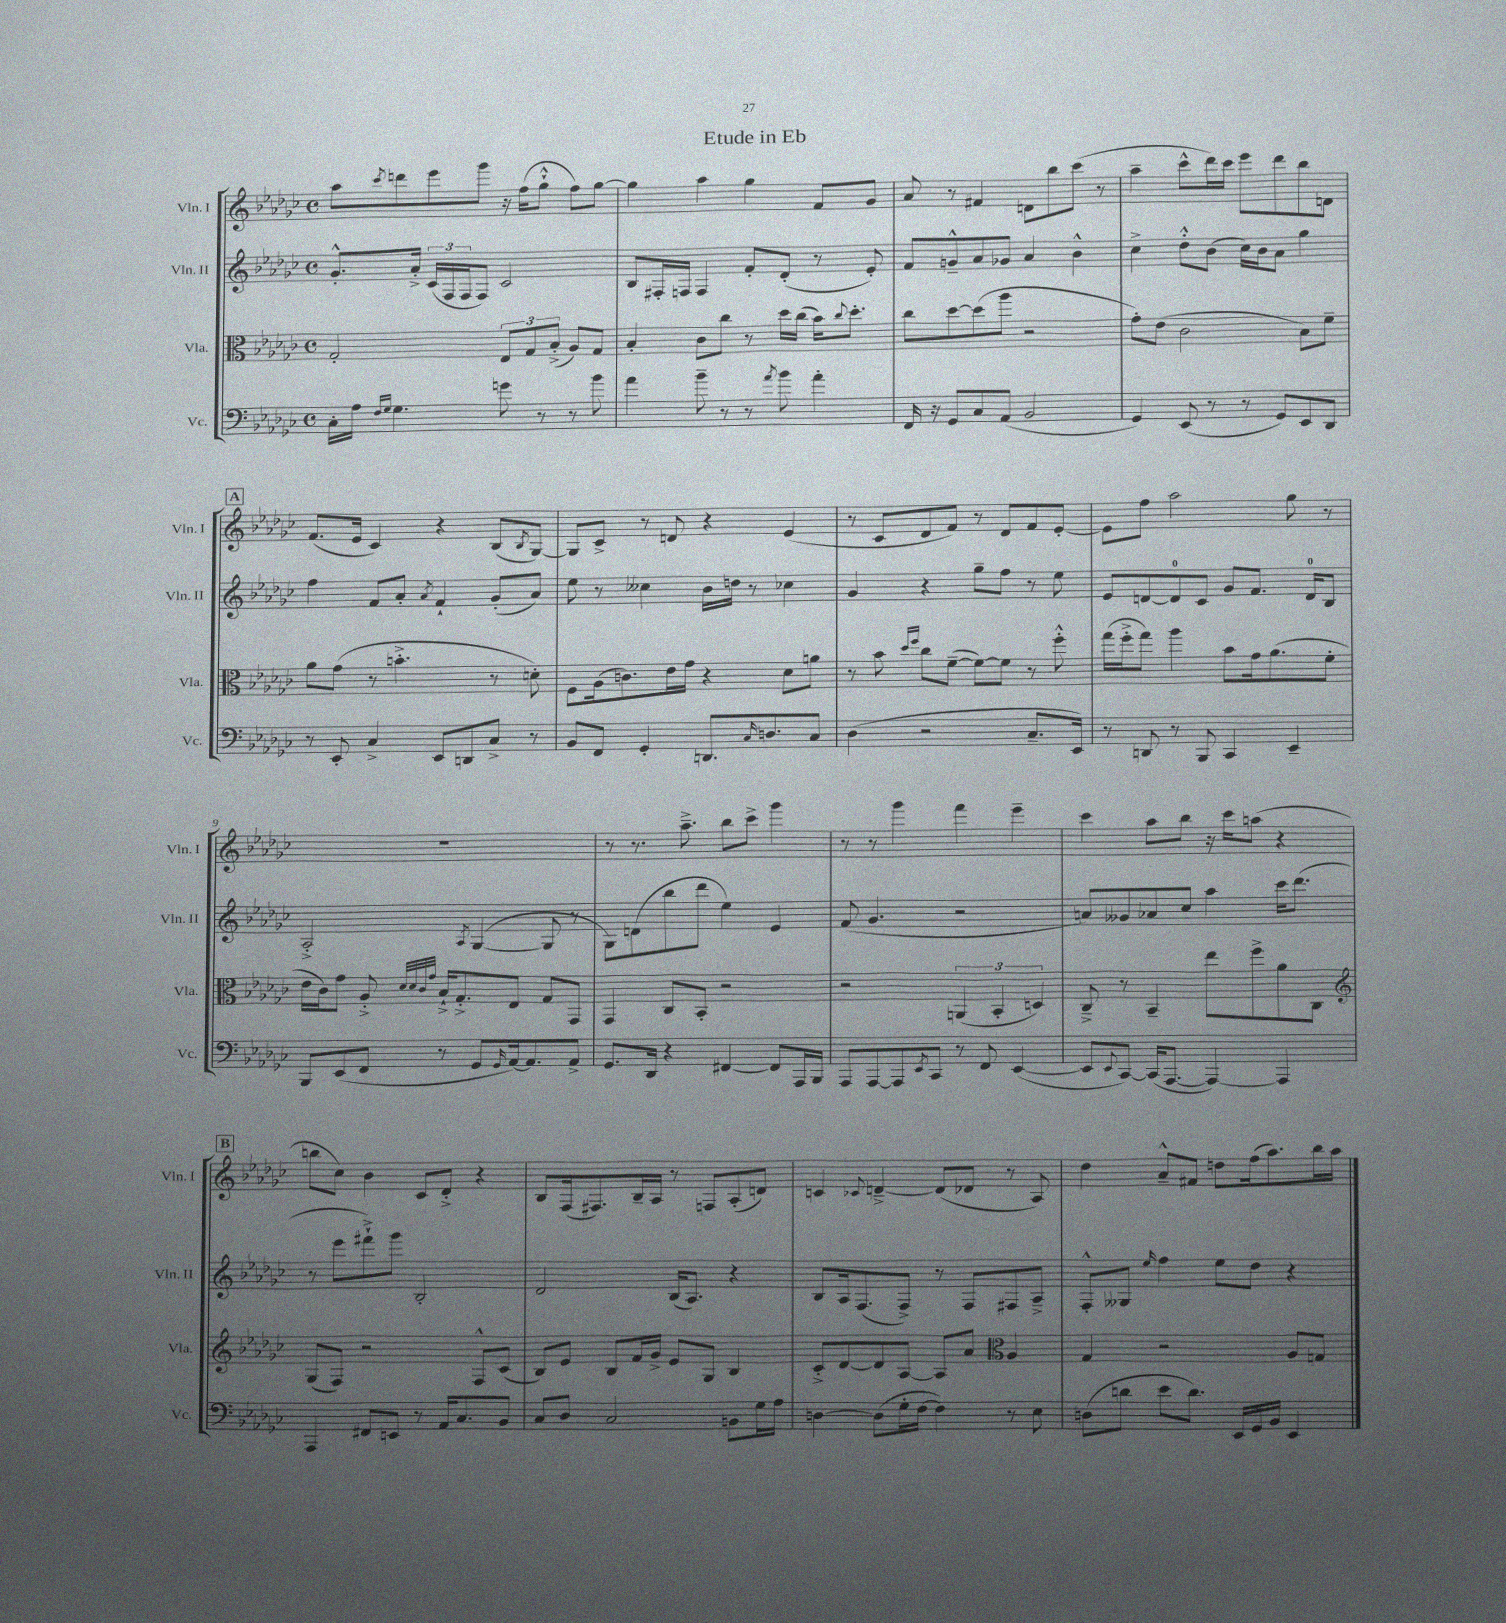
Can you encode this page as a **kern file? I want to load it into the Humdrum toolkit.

**kern	**kern	**kern	**kern
*part4	*part3	*part2	*part1
*staff4	*staff3	*staff2	*staff1
*I"Vc.	*I"Vla.	*I"Vln. II	*I"Vln. I
*I'Vc.	*I'Vla.	*I'Vln. II	*I'Vln. I
*clefF4	*clefC3	*clefG2	*clefG2
*k[b-e-a-d-g-c-]	*k[b-e-a-d-g-c-]	*k[b-e-a-d-g-c-]	*k[b-e-a-d-g-c-]
*M4/4	*M4/4	*M4/4	*M4/4
*met(c)	*met(c)	*met(c)	*met(c)
=1	=1	=1	=1
16C-'\LL	2G-'/	8.g-'^^/L	8aa-\L
16A-\JJ	.	.	.
16qqF/LL	.	.	.
16qqG-/JJ	.	.	8qccc-/
4.G-\	.	.	8dddn\
.	.	16a-'^/Jk	.
.	.	(24c-/LL	8eee-\
.	.	24F/	.
.	.	24F/J	.
.	.	8F/J)	8ggg-\J
8gn\	12E-/L	2c-/	16r
.	.	.	(16ff\KL
.	12G-/	.	.
8r	.	.	8gg-`^^\J
.	(12B-'^/J	.	.
8r	8A-/L)	.	8ff\L)
8b-\	8G-/J	.	[8gg-\J
=2	=2	=2	=2
4a-\	4B-'/	8B-/L	4gg-\]
.	.	16F#X'/L	.
.	.	16Fn/JJ	.
8b-~\	8c-\L	4F/	4aa-\
8r	8cc-\J	.	.
8r	8r	8f'/L	4gg-\
8qa-/	.	.	.
8b-\	16dd-\LL	(8d-'/J	.
.	(16cc-\JJ	.	.
4a-'\	16b-\KL)	8r	8f/L
.	8qqcc-/	.	.
.	8.dd-'\J	.	.
.	.	8e-'/)	8g-/J
=3	=3	=3	=3
16FF/	8cc-\L	8f/L	8a-/
16r	.	.	.
8GG-/L	[8dd-\	8gn~^^/	8r
8C-/	(8dd-\]	8a-/	4f#X/
(8AA-/J	8aa-\J	8g-X/J	.
2BB-/	2r	4a-/	8dn\L
.	.	.	8bb-\
.	.	4b-^^\	(8ccc-\J
.	.	.	8r
=4	=4	=4	=4
4GG-/)	8g-'\L)	4cc-^\	4aa-~\
.	(8e-\J	.	.
(8EE-/	2c-\	8dd-'^^\L	8ccc-^^\L
8r	.	(8b-\J	16ddd-\L)
.	.	.	16ccc-\JJ
8r	.	16cc-\LL)	8eee-\L
.	.	16b-\J	.
8GG-/L)	.	8a-\J	8ddd-\
8EE-/	8B-\L)	4gg-\	8bb-\
8DD-/J	8f~\J	.	8dn\J
!!LO:LB:g=z
!!LO:REH:place=s1:t=A
=5	=5	=5	=5
8r	8a-\L	4ff\	(8.f/L
8EE-'/	(8g-\J	.	.
.	.	.	16e-/Jk
4C-^/	8r	8f/L	4c-/)
.	4.bn'^\	8a-'/J	.
.	.	8qa-/	.
8EE-/L	.	4f`/	4r
8DDn/	.	.	.
8C-^/J	8r	(8g-'/L	(8B-/L
.	.	.	8qB-/
8r	8dn'\)	8a-/J)	[8G-/J)
=6	=6	=6	=6
8BB-/L	8F\L	8ee-\	8G-/L]
8FF/J	(16A-\k	8r	8c-^/J
.	8.cn\)	.	.
4GG-'/	.	4cc--X\	8r
.	16e-\L	.	8dn/
.	16g-\JJ	.	.
8.DDn/L	4r	16b-\LL	4r
.	.	16ddn\JJ	.
.	.	8r	.
16qqC-/	.	.	.
8.Dn/	.	.	.
.	8d-\L	4cc-X\	(4e-/
8C-/J	8an\J	.	.
=7	=7	=7	=7
(4D-\	8r	4g-/	8r
.	8b-\	.	8c-/L
.	16qqdd-/LL	.	.
.	16qqff/JJ	.	.
2r	8cc-\L	4r	8d-/
.	([8f~\J	.	8f/J)
.	8f\L_)	8gg-~\L	8r
.	8f\J]	8ff\J	8d-/L
8.C-~/L	8r	8r	8f/
.	8ff'^^\	8ee-\	[8e-'/J
16EE-/Jk)	.	.	.
=8	=8	=8	=8
8r	(16gg-\LL	8e-/L	8e-\L]
.	16ff'^\J	.	.
8DDn/	8gg-\J)	[8dn/	8ff\J
8r	4aa-\	8d/]	2aa-\
8BBB-/	.	8c-/J	.
4CC-/	8b-\L	8g-/L	.
.	16g-\k	8.f/J	.
.	(8.a-\	.	.
4EE-~/	.	.	8gg-\
.	.	16d/KL	.
.	8f'\J	8B-/J	8r
!!LO:LB:g=z
=9	=9	=9	=9
8BBB-/L	16e-\LL	2A-'^/	1r
.	16c-\J)	.	.
(8EE-/	8g-\J	.	.
8FF/J	8A-'^/	.	.
.	32qqd-/LLL	.	.
.	32qqd-/	.	.
.	32qqc-/	.	.
.	32qqg-/JJJ	.	.
8r	16B-`^/KL	.	.
.	8.G-'^/	.	.
.	.	8qA-/	.
8GG-/L	.	([4G-/	.
16qqGG-/	.	.	.
[16AA-/k)	8E-/J	.	.
8.AA-/]	.	.	.
.	8G-/L	8G-/]	.
8AA-^/J	8GG-/J	8r	.
=10	=10	=10	=10
8.GG-/L	4GG-/	8G-\L)	8r
.	.	(8dn\	8.r
16DD-/Jk	.	.	.
4r	8C-/L	8bb-\	.
.	.	.	8.aa-~^\
.	8BB-'/J	8ddd-\J	.
[4FF#X/	2r	4ee-\)	8bb-\L
.	.	.	8ccc-^\J
8FF#/L]	.	4e-/	4ggg-\
16AAA-/L	.	.	.
16BBB-/JJ	.	.	.
=11	=11	=11	=11
8AAA-/L	2r	(8f/	8r
[8AAA-/	.	4.g-/	8r
8AAA-/]	.	.	4ggg-\
8qEE-/	.	.	.
8CC-/J	.	.	.
8r	(6AAn/	2r	4fff\
8FF/	.	.	.
.	6BB-'/	.	.
([4EE-/	.	.	4eee-~\
.	6Dn/)	.	.
=12	=12	=12	=12
8EE-/L]	8C-~^/	8an/L)	4ccc-\
8qqEE-/	.	.	.
[8CC-/J)	8r	8g--X/	.
(16CC-/KL]	4BB-~/	8a-X/	8aa-\L
[8.AAA-/J	.	.	.
.	.	8cc-/J	8bb-\J
4AAA-/_)	8ee-\L	4aa-\	16r
.	.	.	16ccc-\KL
.	8ff^\	.	(8aan\J
4AAA-/]	8a-\	16ccc-\KL	4r
.	.	(8.ddd-\J	.
.	8C-\J	.	.
!!LO:LB:g=z
!!LO:REH:place=s1:t=B
=13	=13	=13	=13
*	*clefG2	*	*
4AAA-/	(8G-/L	8r	8bbn\L
.	8F/J)	8eee-\L	8cc-\J)
8FF#X/L	2r	8fff#X`^\)	4b-\
8EEn/J	.	8ggg-\J	.
8r	.	2B-'/	8c-/L
16AA-/KL	.	.	8d-'^/J
8.C-/	.	.	.
.	8F^^/L	.	4r
8BB-/J	(8c-/J	.	.
=14	=14	=14	=14
8C-/L	8B-/L)	2d-/	8B-/L
8D-/J	8e-/J	.	(16F/k
.	.	.	8.F#X/)
2C-/	8B-/L	.	.
.	16f/L	.	16B-~/L
.	16g-^/JJ	.	16A-/JJ
.	8e-/L	(16B-/KL	8r
.	.	8.A-/J)	.
.	8G-/J	.	8Fn/L
8BBn\L	4B-/	4r	(8A-'/
16G-\L	.	.	8dn/J)
16A-\JJ	.	.	.
=15	=15	=15	=15
[4Dn\	8c-'^/L	8B-/L	4cn/
.	[8d-/	16A-/k	.
.	.	(8.F/	.
.	.	.	8qqc-X/
(8D\L]	8d-/]	.	[4dn~^/
16G-'\L	[8A-/J	8F^/J)	.
[16F\JJ	.	.	.
4F\])	8A-/L]	8r	(8d/L]
.	8a-/J	8F/L	8d-X/J
*	*clefC3	*	*
8r	4A-/	8F#X/	8r
8E-\	.	8A-~^/J	8A-/)
=16	=16	=16	=16
(8Dn\L	4G-/	8F'^^/L	4dd-\
8dn\J	.	8G--X/J	.
.	.	16qqee-/	.
8e-\L	2r	4ff\	8a-~^^/L
8.d\J)	.	.	8f#X/J
.	.	8ee-\L	8ddn\L
16EE-/LL	.	.	.
16GG-/	.	8dd-\J	(16ff\k
16BB-/JJ	.	.	8.aa-\)
4EE-/	8A-/L	4r	.
.	8Gn/J	.	16bb-\L
.	.	.	16aa-\JJ
==	==	==	==
*-	*-	*-	*-
